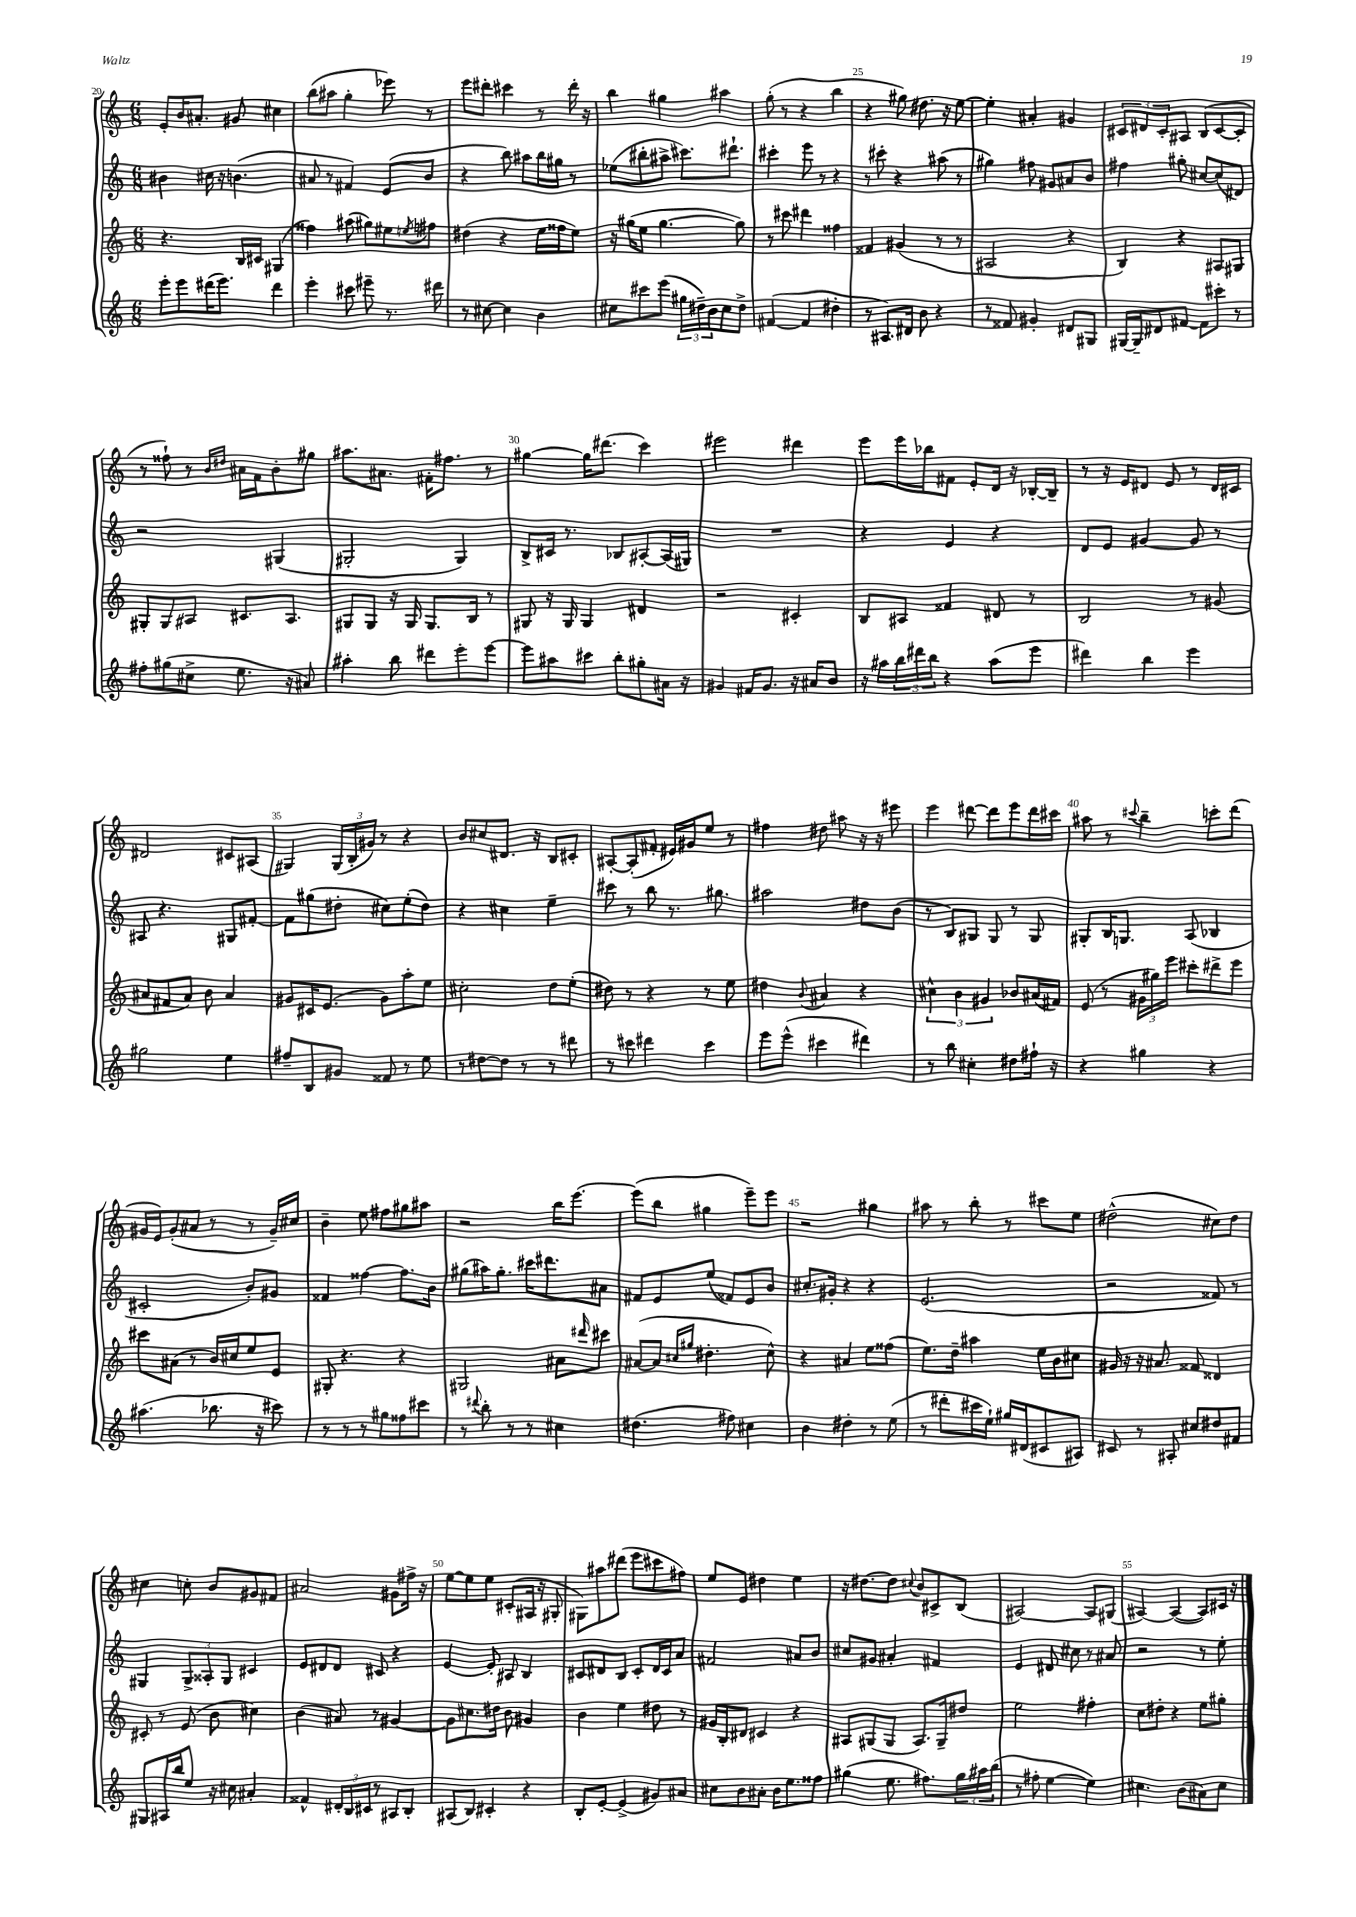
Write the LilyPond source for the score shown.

<<
\new StaffGroup <<
\new Staff = "s0" {
    \clef treble \key c \major \numericTimeSignature \time 6/8
    e'8-. b'16 ais'8.-. gis'8 cis''4 |
    b''8( ais''8 g''4-. ees'''8) r8 |
    e'''8 dis'''8-. cis'''4 r8 dis'''16-. r16 |
    b''4 gis''4 ais''4 |
    g''8-.( r8 r4 b''4 |
    r4 gis''8) dis''8. r16 e''8~ |
    e''4-. ais'4-. gis'4 |
    \tuplet 3/2 { cis'8 dis'8 cis'8-. } ais8 b8( cis'8~ cis'8-. |
    r8 fisis''8-!) r8 \grace { b'16 dis''16 } ais'16 f'16 b'8-. gis''8 |
    ais''8. ais'8. fis'16-. fis''8. r8 |
    gis''4~ gis''16 dis'''8.( c'''4) |
    eis'''2 dis'''4 |
    e'''8 e'''16 bes''16 fis'8 e'8-. d'16 r16 bes16~-. bes16-- |
    r8 r16 e'16 dis'8 e'8 r8 dis'16 cis'16 |
    dis'2 cis'8 ais8( |
    gis4) \tuplet 3/2 { gis16( b16-. gis'16) } r8 r4 |
    b'8 cis''8 dis'8. r16 b8 cis'8-. |
    ais8~-. ais8-.( fis'8-. eis'16) gis'16 e''8 r8 |
    fis''4 dis''8 ais''8 r16 r16 eis'''8 |
    e'''4 dis'''8~ dis'''8 e'''8 dis'''16 cis'''16 |
    ais''8 r8 \appoggiatura { cis'''8 } b''4-- c'''8-. d'''8( |
    gis'16 e'16) gis'8-.( ais'8 r8 r8 gis'16--) cis''16 |
    b'4-- e''8 fis''8 gis''8 ais''8 |
    r2 b''16 e'''8.~ |
    e'''8( b''8 gis''4 e'''8--) e'''8 |
    r2 gis''4 |
    ais''8 r8 b''8-. r8 cis'''8 e''8 |
    dis''2-^( cis''8) dis''8 |
    cis''4 c''8-. b'8 gis'8 fis'8 |
    ais'2 gis'8 fis''16-> r16 |
    e''8~ e''8 e''8 cis'8-.( ais16 r16 gis8-. |
    gis8) ais''8 dis'''8( e'''8 cis'''8 fis''8) |
    e''8 e'8 dis''4 e''4 |
    r16 dis''8.~ dis''8 \appoggiatura { cis''8 } b'8 cis'8-> b8( |
    ais2~) ais8 gis8( |
    ais4~) ais4~( ais8) cis'16 r16 \bar "|." |
}
\new Staff = "s1" {
    \clef treble \key c \major \numericTimeSignature \time 6/8
    bis'4 cis''16 r16 b'4.( |
    ais'8 r8 fis'4) e'8( b'8 |
    r4 b''8) ais''8 b''16 gis''16 r8 |
    ees''8( bis''8-. ais''8-> cis'''8.) dis'''8.-! |
    cis'''4-. e'''8 r8 r4 |
    r8 cis'''8-. r4 ais''8( r8 |
    gis''4) fis''8 gis'8 ais'8 b'8 |
    fis''4 gis''8-. cis''8~ cis''8( dis'8) |
    r2 gis4( |
    gis2-. gis4) |
    b8-> cis'16 r8. bes8 ais8~-. ais16( gis16) |
    R2. |
    r4 e'4 r4 |
    d'8 e'8 gis'4~ gis'8 r8 |
    ais8 r4. gis8 fis'8~-. |
    fis'8 gis''8( dis''8-. cis''8) e''8-.( dis''8) |
    r4 cis''4 e''4-- |
    cis'''8 r8 b''8 r8. gis''8. |
    ais''2 dis''8 b'8( |
    r8 b8) gis8 gis8 r8 gis8 |
    gis8-. b16 g8. a8( bes4 |
    cis'2-. b'8-.) gis'8 |
    fisis'4 fisis''4~ fisis''8. b'16 |
    gis''8( ais''16) gis''8.-. cis'''16 dis'''8. ais'8 |
    fis'8 e'8 e''8( fisis'8) e'8 b'8 |
    cis''8.-. gis'16-. r4 r4 |
    e'2.( |
    r2 fisis'8) r8 |
    gis4 \tuplet 3/2 { gis8-> aisis8-. gis8 } cis'4 |
    e'8 dis'8 dis'8 cis'8 r4 |
    e'4~ e'8-. ais8 b4 |
    cis'8 dis'8 b8 cis'8-. dis'16 cis'16 a'8 |
    fis'2 ais'8 b'8 |
    cis''8 gis'8 ais'4-. fis'4 |
    e'4 dis'8 cis''8 r8 ais'8 |
    r2 r8 e''8-. \bar "|." |
}
\new Staff = "s2" {
    \clef treble \key c \major \numericTimeSignature \time 6/8
    r4. b16 cis'16 gis4( |
    fisis''4) ais''8( gis''8) eis''8 \acciaccatura { e''8 } fis''8 |
    dis''4( r4 e''16 fisis''16 e''8) |
    r16 gis''16( e''8 gis''4.~ gis''8) |
    r8 cis'''8 dis'''4 fisis''4 |
    fisis'4 gis'4( r8 r8 |
    ais2 r4 |
    b4) r4 ais8 gis8 |
    gis8-. gis8 ais8 cis'8. ais8. |
    gis8 gis8 r16 gis16 gis8. b16 r8 |
    gis8 r16 gis16 gis4 dis'4 |
    r2 cis'4-. |
    b8 ais8 fisis'4 dis'8 r8 |
    b2 r8 gis'8( |
    ais'8 fis'8 ais'8) b'8 ais'4 |
    gis'8 cis'16 e'8.( gis'8) a''8-. e''8 |
    cis''2-. d''8 e''8-.( |
    dis''8) r8 r4 r8 e''8 |
    dis''4 \appoggiatura { b'8 } ais'4 r4 |
    \tuplet 3/2 { cis''4-^ b'4 gis'4 } bes'8 ais'16( fis'16) |
    e'8( r8 \tuplet 3/2 { gis'16 gis''16) e'''16 } cis'''8-. dis'''8-> e'''8 |
    cis'''8 ais'8( r8 b'16) cis''16 e''8 e'8 |
    gis8-. r4. r4 |
    gis2 ais'8 \grace { dis'''16 } cis'''8 |
    ais'8~( ais'8 \grace { cis''16 gis''16 } dis''4.-. cis''8-^) |
    r4 ais'4 e''8 fisis''8( |
    e''8.) d''16-- ais''4 e''16 b'16 cis''8 |
    gis'16 r16 r16 ais'8. fisis'8 disis'4 |
    cis'8-. r8 e'8( b'8 cis''4) |
    b'4( ais'8) r8 gis'4~ |
    gis'8 cis''8. dis''16 b'8 gis'4 |
    b'4 e''4 dis''8 r8 |
    gis'16 b16-. dis'8 cis'4 r4 |
    ais8 gis8( gis8 ais8.) gis16-- dis''8 |
    e''2 fis''4-. |
    c''8 dis''8-. r4 e''8 gis''8-. \bar "|." |
}
\new Staff = "s3" {
    \clef treble \key c \major \numericTimeSignature \time 6/8
    e'''8-. e'''8 dis'''16( e'''8.) dis'''4 |
    e'''4-. cis'''8 eis'''8-- r8. dis'''16 |
    r8 cis''8~ cis''4 b'4 |
    cis''8 cis'''8 e'''8( \tuplet 3/2 { gis''16 dis''16--) b'16 } cis''8 dis''8-> |
    fis'4~( fis'4 dis''4-. |
    r8 ais8.) dis'16 b'8 r4 |
    r8 fisis'8 gis'4-. dis'8 gis8 |
    gis16~ gis16-- dis'8 fis'8~ fis'8 cis'''8-. r8 |
    fis''8-. gis''8( cis''8-> e''8. r16 ais'8) |
    ais''4-. b''8 dis'''8 e'''8-. e'''8~ |
    e'''8 ais''8 cis'''8 b''8-. gis''8-. ais'16 r16 |
    gis'4 fis'16 gis'8. r16 ais'16 b'8 |
    r16 ais''16 \tuplet 3/2 { b''16 dis'''16 b''16 } r4 ais''8( e'''8 |
    dis'''4) b''4 e'''4 |
    gis''2 e''4 |
    fis''8-- b8 gis'8 fisis'8 r8 e''8 |
    r8 dis''8~ dis''8 r8 r8 dis'''8 |
    r8 cis'''8 dis'''4 cis'''4 |
    e'''8 e'''8-^( cis'''4 dis'''4) |
    r8 b''8 cis''4-. dis''8 fis''16-! r16 |
    r4 gis''4 r4 |
    ais''4.( bes''8. r16 cis'''8) |
    r8 r8 r8 gis''8 fisis''8 cis'''8 |
    r8 \appoggiatura { dis'''8 } b''8-. r8 r8 cis''4 |
    dis''4.( fis''8) cis''4 |
    b'4 dis''4-. r8 e''8( |
    r8 dis'''8-. cis'''16 e''16-!) gis''16 dis'16( cis'8 ais8) |
    cis'8 r8 ais8-. cis''8 dis''8 fis'8 |
    gis8 ais16 b''16 e''8 r16 cis''16 ais'4-. |
    fisis'4-^ \tuplet 3/2 { dis'16-. b16 cis'16 } r8 ais8 b8-. |
    ais8( b8) cis'4-. r4 |
    b8-. e'8~-. e'4->( gis'8) ais'8 |
    cis''8 b'8 ais'8-. b'16 e''8. fisis''8 |
    gis''4( e''8. fis''8.) \tuplet 3/2 { gis''16 ais''16 b''16( } |
    r8 fis''8-. e''4~ e''4) |
    cis''4. b'8( ais'8) cis''8 \bar "|." |
}
>>
>>
\layout { \context { \Score currentBarNumber = #20 \override BarNumber.break-visibility = ##(#f #t #t) barNumberVisibility = #(every-nth-bar-number-visible 5) } }
